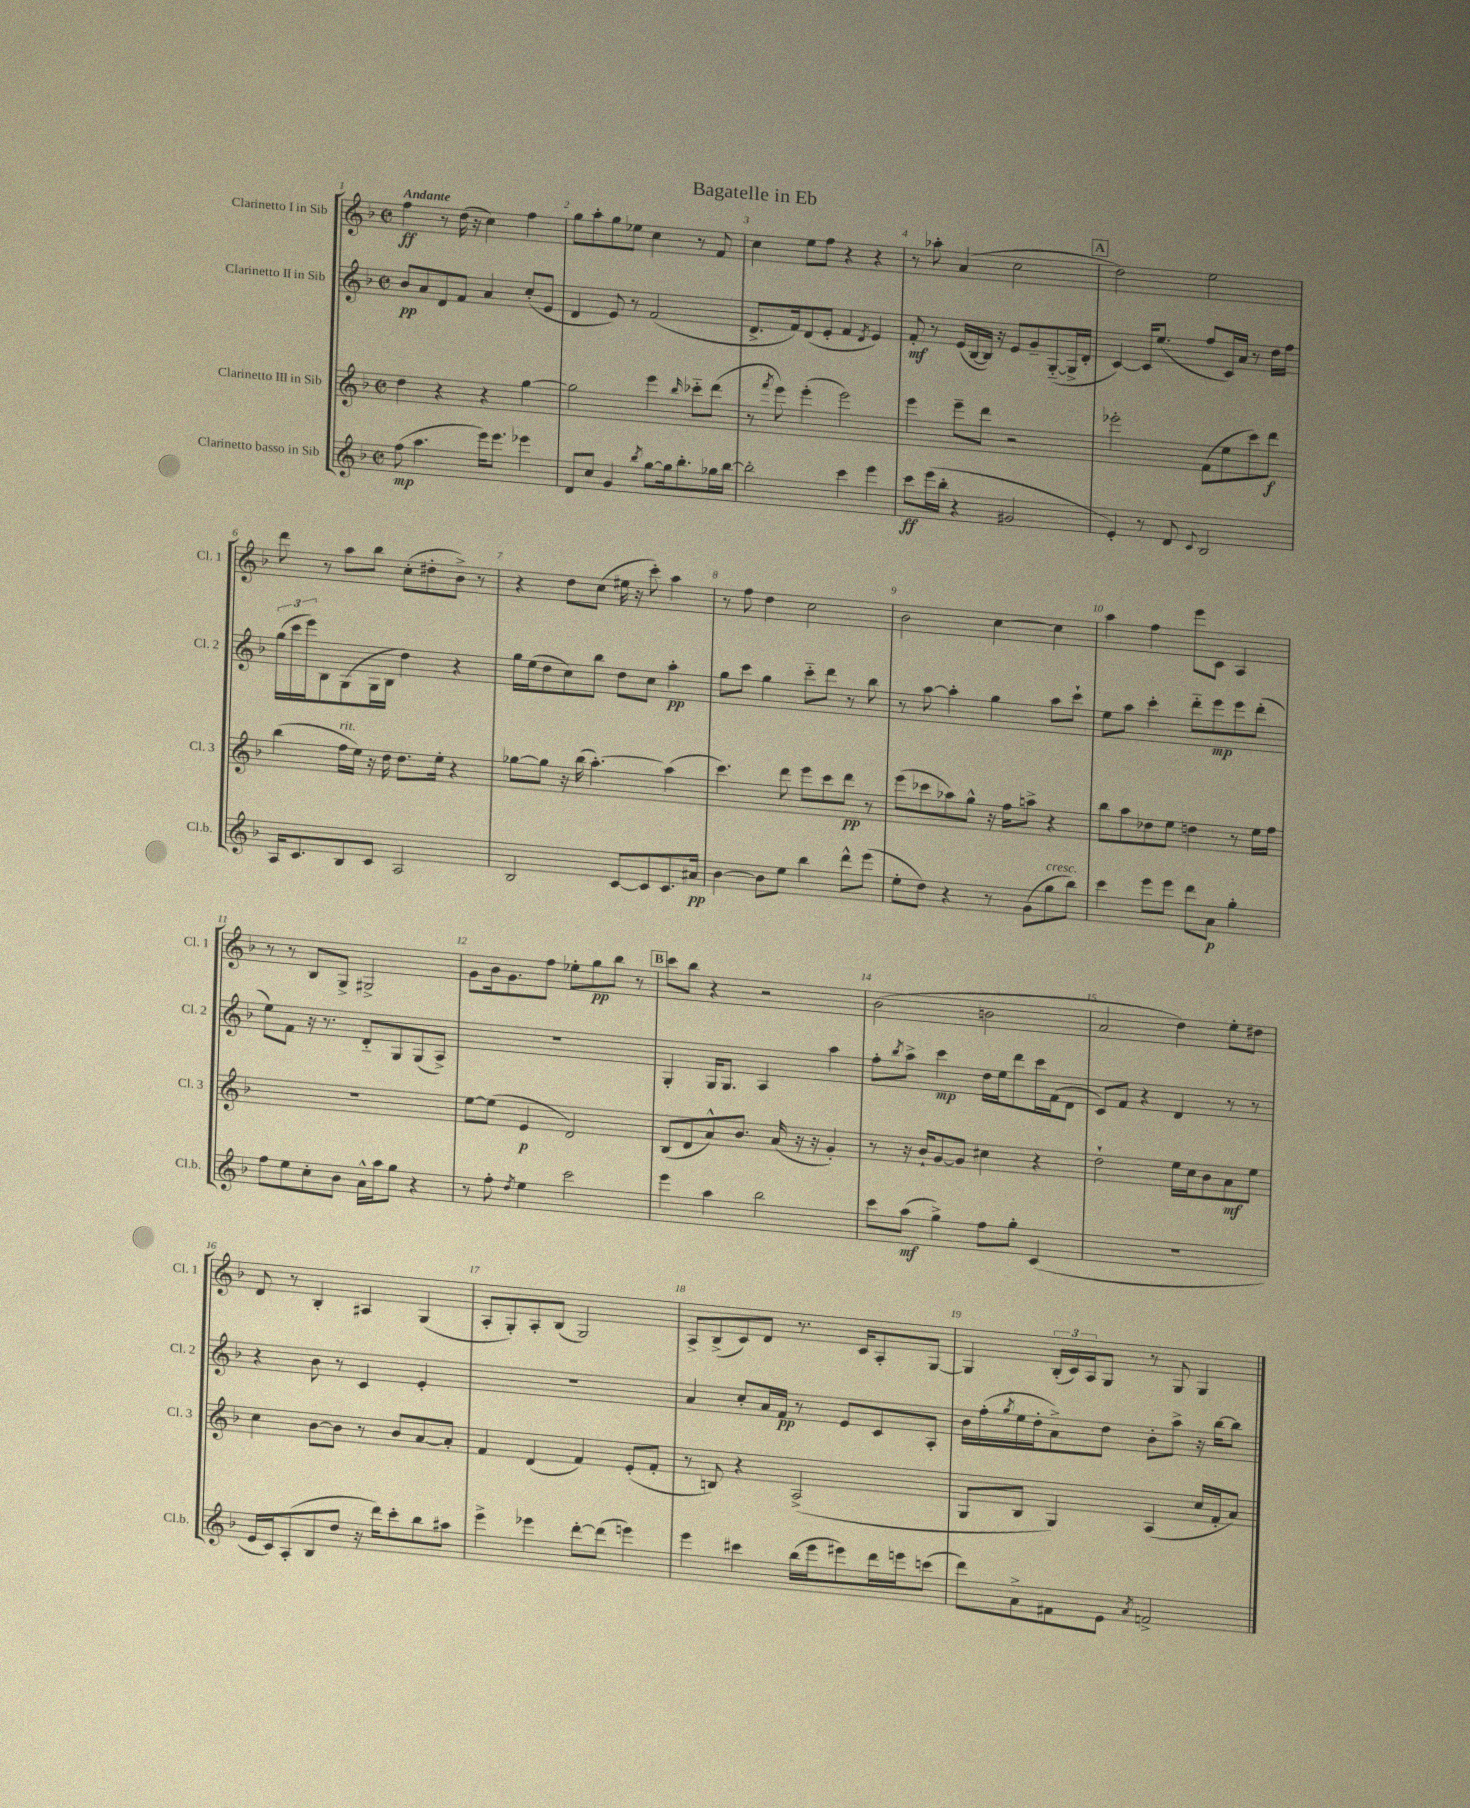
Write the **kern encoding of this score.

**kern	**kern	**kern	**kern
*staff4	*staff3	*staff2	*staff1
*clefG2	*clefG2	*clefG2	*clefG2
*k[b-]	*k[b-]	*k[b-]	*k[b-]
*M2/2	*M2/2	*M2/2	*M2/2
*met(c|)	*met(c|)	*met(c|)	*met(c|)
(8ff	4dd	8b-	4ff
4.aa	.	8a	.
.	4r	8d	8r
.	.	8f	(16dd
.	.	.	16r
16eee)	4r	4a	4cc)
8.eee	.	.	.
4eee-	[4gg	(8cc'	4ff
.	.	8e	.
=	=	=	=
8d	2gg]	4d	8gg
8cc	.	.	8aa'
4g	.	8e)	8gg
.	.	8r	8ee-
8qbb-	.	.	.
[8gg	4eee	(2f	4cc
16gg]	.	.	.
8.bb-'	.	.	.
.	16qqbb-	.	.
.	8ccc-'~	.	8r
16gg-	(8ddd	.	8f
[16bb-	.	.	.
=	=	=	=
2bb-']	8r	8.d^	4cc
.	8qfff	.	.
.	8eee)	.	.
.	.	16f)	.
.	(4eee'	(8d	8ee
.	.	8e'	8ff
4ccc	2eee)	4f	4r
.	.	8qd	.
4eee	.	4e)	4r
=	=	=	=
8ccc	4eee	8f'	8r
(16eee	.	8r	8aa-'
16bb-'	.	.	.
4r	8eee~	(16e	(4a
.	.	[16B-	.
.	8ddd	16B-])	.
.	.	16r	.
2g#	2r	8e	2cc
.	.	8g~	.
.	.	([8G'~	.
.	.	16G^]	.
.	.	16d'	.
=	=	=	=
4e')	2eee-'	[4c)	2dd)
8r	.	16c]	.
.	.	(8.ee	.
8d	.	.	.
8qqc	.	.	.
2B-	(8f	8ff	2ee
.	8ee	16c)	.
.	.	16a	.
.	8ccc)	8r	.
.	8ddd	16dd	.
.	.	16ff	.
=	=	=	=
16A	(4bb-	(24gg	8ddd
.	.	24ccc	.
8.c	.	.	.
.	.	24eee)	.
.	.	8B-	8r
8B-	16ff	(8G	8aa
.	16ee)	.	.
8c	16r	16G	8bb-
.	16dd	16B-	.
2A	8.dd	4dd)	(8cc'
.	.	.	8dd#'
.	16ee'	.	.
.	4r	4r	8b-^)
.	.	.	8r
=	=	=	=
2B-	[8gg-	16gg	4r
.	.	(16ee	.
.	8gg-]	8dd	.
.	16r	8cc)	8dd
.	(16bb-	.	.
.	[4.aa')	8bb-	(8cc
[8c	.	8dd	16ee#
.	.	.	16r
8c]	.	8cc	8ccc')
8.c	(4aa]	4aa'	4aa
16a#	.	.	.
=	=	=	=
[4b-	4.ccc)	8gg	8r
.	.	8ccc	8ff
8b-]	.	4gg	4dd
8ee	8ddd	.	.
4bb-	8eee	8ccc'~	2cc
.	8ccc	8ddd	.
8ddd^^	8ddd	8r	.
(8eee	8r	8bb-	.
=	=	=	=
8ee'	(8eee	8r	2b-
8dd)	8ccc-	[8aa	.
4r	8aa-)	4aa']	.
.	8gg^^	.	.
8r	16r	4gg	[4cc
.	16ff	.	.
(8g	8aa^	.	.
8gg	4r	8aa	4cc]
8bb-)	.	8ccc`	.
=	=	=	=
4ccc	8bb-	8ee	4aa
.	8aa	8aa	.
8eee	8dd-	4ccc'	4ff
8eee	8ee	.	.
8ddd	4dd	8ddd'~	8eee
8a	.	8eee	8c
4gg'	8r	8eee	4A
.	16ee	(8ddd'	.
.	16ff	.	.
=	=	=	=
8ff	1r	8ee)	8r
8ee	.	8f	8r
8cc'	.	16r	8B-
.	.	8.r	.
8b-	.	.	8G^
16a^^	.	8d'~	2G#^
16aa	.	.	.
8gg	.	8G	.
4r	.	(8G	.
.	.	8A^)	.
=	=	=	=
8r	[8ee	1r	8g
8ff'	(8ee]	.	16b-
.	.	.	8.g
8qdd	.	.	.
4ee	4e	.	.
.	.	.	8ff
2ccc	2d)	.	8ee-'
.	.	.	8gg
.	.	.	8bb-
.	.	.	8r
=	=	=	=
4eee	(8B-	4G'	8ccc
.	8d	.	8bb-
4aa	8a^^)	16G	4r
.	.	8.G	.
.	8.b-	.	.
2bb-	.	4A	2r
.	(16a	.	.
.	16r	.	.
.	16r	.	.
.	4g')	4aa	.
=	=	=	=
8ccc	8r	8ff'	(2b-
.	.	8qbb-	.
(8aa	16r	8aa^	.
.	16b-`	.	.
4gg^)	[8g	4ccc	.
.	8g]	.	.
8ff	4cc#	16dd	2b
.	.	16ee	.
8gg'	.	8ddd	.
(4c	4r	16ccc	.
.	.	(16f	.
.	.	8d	.
=	=	=	=
1r	2dd`	8c)	2a
.	.	8f	.
.	.	4r	.
.	16ee	4d	4dd)
.	16cc	.	.
.	8b-	.	.
.	8a	8r	8ee'
.	8ee	8r	8dd#
=	=	=	=
16e	4cc	4r	8d
16c)	.	.	.
(8A'	.	.	8r
8B-	[8b-	8b-	4B-'
8dd	8b-]	8r	.
16r	8r	4c	4A#
16ddd)	.	.	.
8ccc'	8b-	.	.
8bb-	[8a	4e'	(4G
8aa#	8a']	.	.
=	=	=	=
4eee^	4f	1r	8A'
.	.	.	8G')
4eee-	(4d	.	8A'
.	.	.	(8B-
[8ddd'	4f)	.	2G)
(8ddd]	.	.	.
4eee)	(8e'	.	.
.	8f'	.	.
=	=	=	=
4eee	8r	4a	8A^
.	8B)	.	(8B-^
4ccc#	4r	8cc'	8c)
.	.	16a	8d
.	.	16f	.
(16bb-	(2A^	8r	8.r
16eee	.	.	.
8eee#)	.	8e	.
.	.	.	16c
16ddd	.	8c	8A'
16eee	.	.	.
(8ccc	.	8A'	[8G
=	=	=	=
8ddd)	8G	16b-	4G]
.	.	(16ff'	.
.	.	8qgg	.
8a^	8B-	16ee	.
.	.	16dd'	.
8f#	4G)	8a^)	(24B-'
.	.	.	24c)
.	.	.	24A
8e	.	8dd	8G
8qa	.	.	.
2f^	(4A	8b-'	8r
.	.	8aa^	8G
.	16cc	16r	4G
.	16f'	[16bb-	.
.	8a)	8bb-]	.
==	==	==	==
*-	*-	*-	*-
